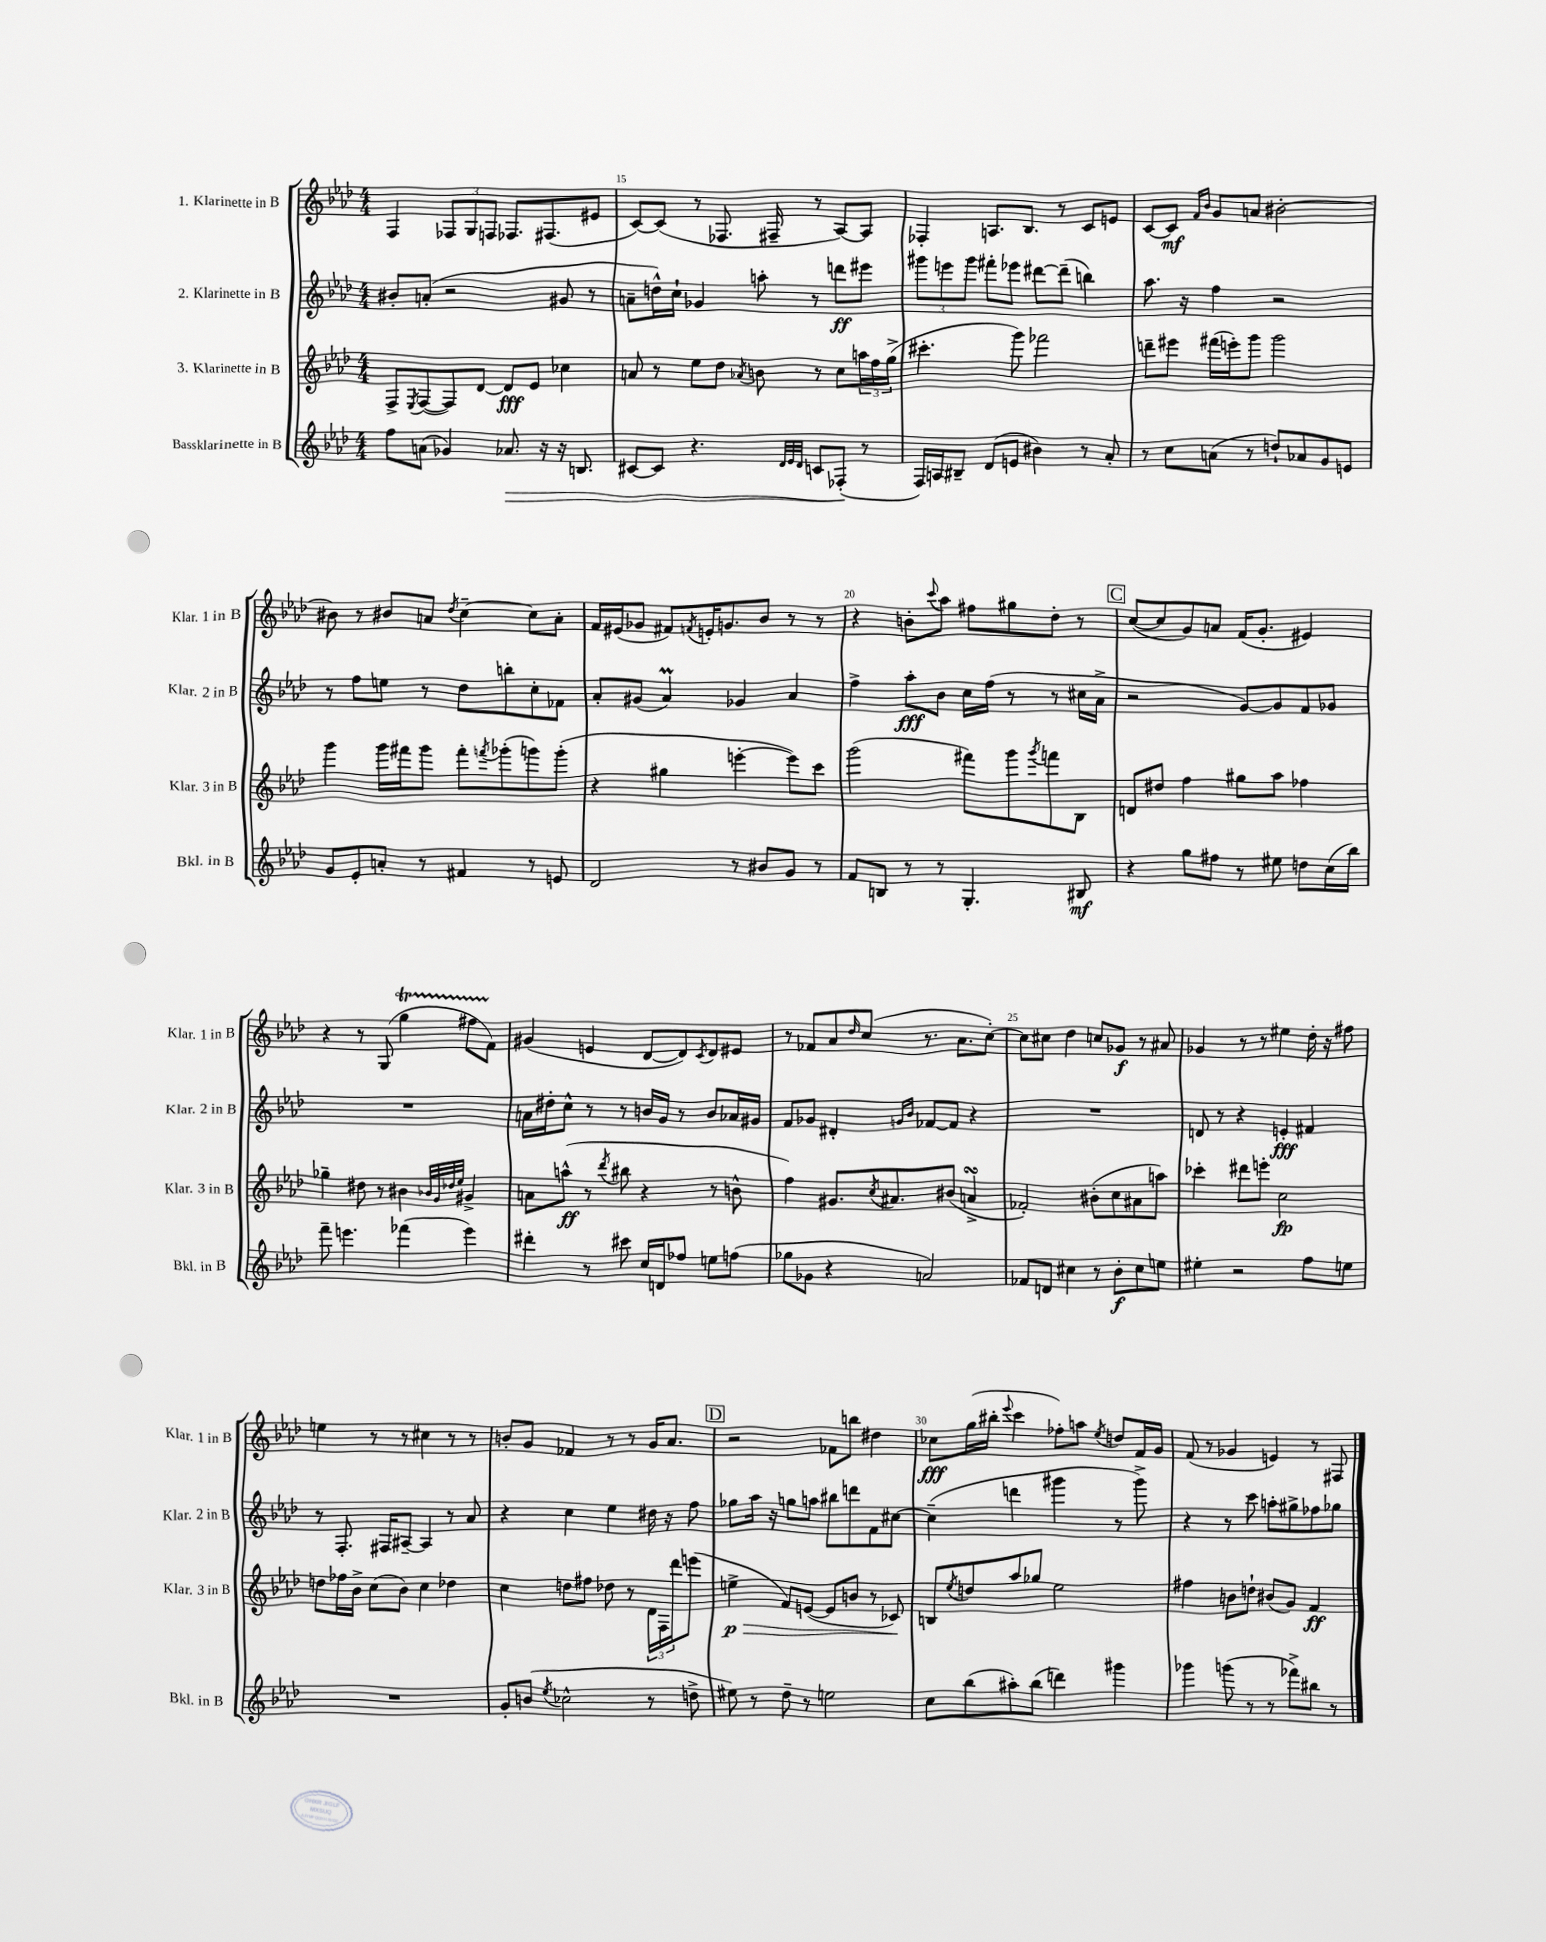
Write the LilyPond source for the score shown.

<<
\new StaffGroup <<
\new Staff = "s0" \with { instrumentName = "1. Klarinette in B" shortInstrumentName = "Klar. 1 in B" } {
    \clef treble \key aes \major \numericTimeSignature \time 4/4
    f4 \tuplet 3/2 { fes8 g8 f8 } fes8. fis8.( eis'8 |
    c'8~) c'8( r8 fes8. fis16-- r8 aes8~) aes8 |
    fes4-. a8. bes8. r8 c'8 e'8 |
    c'8~ c'8\mf \grace { f'16 bes'16 } g'8 a'8 bis'2~-. |
    bis'8 r8 bis'8 a'8 \acciaccatura { des''8 } c''4~-- c''8 a'8-. |
    f'16 eis'16( ges'8 fis'8) \acciaccatura { f'8 } e'16-. g'8. bes'8 r8 r8 |
    r4 b'8-. \appoggiatura { c'''8 } aes''8 fis''8 gis''8 des''8-. r8 |
    \mark \markup { \box "C" } c''8~( c''8 g'8) a'8 f'16( g'8.-. eis'4) |
    r4 r8 g8( g''4\startTrillSpan fis''8 f'8\stopTrillSpan) |
    gis'4( e'4 des'8~ des'8) \acciaccatura { c'8 } des'8 eis'8 |
    r8 fes'8 aes'8 \grace { des''16 } c''8( r8. aes'8. c''8~-.) |
    c''8 cis''8 des''4 c''8 ges'8\f r8 ais'8 |
    ges'4 r8 r8 eis''4 des''16-. r16 fis''8 |
    e''4 r8 r8 cis''4 r8 r8 |
    b'8-. g'8 fes'4 r8 r8 g'16 aes'8. |
    \mark \markup { \box "D" } r2 fes'8 b''8 dis''4 |
    ces''8\fff g''16( bis''16-. \appoggiatura { ees'''8 } c'''4 fes''8-.) a''8 \acciaccatura { ees''8 } d''8 f'16 g'16 |
    f'8( r8 ges'4 e'4) r8 fis8 \bar "|." |
}
\new Staff = "s1" \with { instrumentName = "2. Klarinette in B" shortInstrumentName = "Klar. 2 in B" } {
    \clef treble \key aes \major \numericTimeSignature \time 4/4
    bis'8-. a'8-.( r2 gis'8 r8 |
    a'8-- d''16-^) c''16-! ges'4 a''8-. r8 d'''8\ff eis'''8 |
    \tuplet 3/2 { gis'''8 e'''8 gis'''8 } fis'''8-. ees'''8 dis'''8~ dis'''8--( b''4) |
    aes''8. r16 f''4 r2 |
    r8 f''8 e''8 r8 des''8 b''8-. c''8-. fes'8 |
    aes'8-. gis'8( aes'4\prall) ges'4 aes'4 |
    f''4-> aes''8-.\fff bes'8 c''16 f''16( r8 r8 cis''16 aes'16-> |
    \mark \markup { \box "C" } r2 g'8~) g'8 f'8 ges'8 |
    R1 |
    a'16 dis''16-. c''8-^ r8 r8 b'16 g'16 r8 b'8 aes'16 gis'16 |
    f'8 ges'8 dis'4-. \grace { g'16 bes'16 } fes'8~ fes'8 r4 |
    R1 |
    d'8 r8 r4 e'4-.\fff fis'4 |
    r8 f8.-. fis16 ais8~-- ais4 r8 aes'8 |
    r4 c''4 ees''4 dis''16 r16 f''8 |
    \mark \markup { \box "D" } ges''8 aes''16 r16 g''8 a''8 bis''8 d'''8 f'8 cis''8~ |
    cis''4--( d'''4 gis'''4 r8 gis'''8->) |
    r4 r8 c'''8 a''8-. gis''8-> fes''8 ges''8 \bar "|." |
}
\new Staff = "s2" \with { instrumentName = "3. Klarinette in B" shortInstrumentName = "Klar. 3 in B" } {
    \clef treble \key aes \major \numericTimeSignature \time 4/4
    f8-> \acciaccatura { ees8 } f8~( f8) des'8~ des'8\fff ees'8 ces''4 |
    a'8 r8 ees''8 des''8 \acciaccatura { aes'8 } b'8 r8 c''8 \tuplet 3/2 { a''16 f''16 g''16->( } |
    cis'''4.-. g'''8) fes'''2 |
    d'''8-- eis'''8 fis'''16( e'''16-.) g'''8 g'''2 |
    g'''4 g'''16 fis'''16 g'''8 fis'''8-. \acciaccatura { f'''8 } ges'''8-.( g'''8) g'''8-.( |
    r4 gis''4 e'''4~-. e'''8) c'''8 |
    g'''2( fis'''8) g'''8 \acciaccatura { g'''8 } f'''8 bes8 |
    \mark \markup { \box "C" } d'8 dis''8 f''4 gis''8 aes''8 fes''4 |
    ges''4-- dis''8 r8 bis'4 \grace { bes'32 g'32 des''32 ees''32 } gis'4-> |
    a'8 a''8-^\ff( r8 \acciaccatura { des'''8 } bis''8 r4 r8 b'8-^ |
    f''4) gis'8. \acciaccatura { c''8 } ais'8. bis'8( a'4->\turn |
    fes'2-.) bis'8-.( c''8 ais'8 a''8) |
    ces'''4-. dis'''8 e'''8-. c''2\fp |
    d''8 fes''16 bes'16-> c''8( bes'8) c''4 des''4 |
    c''4 d''8 fis''8 des''8 r8 \tuplet 3/2 { des'16 f16 des'''16 } e'''8( |
    \mark \markup { \box "D" } e''4->\p\> f'8) e'8~( e'8 b'8 r8 ces'8\!) |
    b8 \acciaccatura { ees''8 } d''8 aes''8 ges''8 ees''2 |
    fis''4 b'8 d''8-! bis'8( g'8) f'4\ff \bar "|." |
}
\new Staff = "s3" \with { instrumentName = "Bassklarinette in B" shortInstrumentName = "Bkl. in B" } {
    \clef treble \key aes \major \numericTimeSignature \time 4/4
    f''8 a'8( ges'4) aes'8.\> r16 r16 b8. |
    cis'8~ cis'8 r4. \grace { des'32 ees'32 des'32 } c'8 fes8-.\!( r8 |
    f16) a16 bis8-- des'8( e'8 bis'4) r8 aes'8-. |
    r8 c''8 a'8( r8 d''8-!) aes'8 g'8 e'8 |
    g'8 ees'8-. a'8-. r8 fis'4 r8 e'8 |
    des'2 r8 bis'8 g'8 r8 |
    f'8 b8 r8 r8 g4.-. bis8\mf |
    \mark \markup { \box "C" } r4 g''8 fis''8 r8 eis''8 d''8 c''16( bes''16) |
    f'''8-- e'''4. fes'''4( e'''4) |
    dis'''4-. r8 cis'''8 c''16 d'16 fes''8 e''8 f''8( |
    ges''8 ges'8 r4 a'2) |
    fes'8 d'8 cis''4 r8 bes'8-.\f cis''8 e''8 |
    eis''4-. r2 f''8 e''8 |
    R1 |
    g'8-. b'8( \acciaccatura { ees''8 } ces''2-^ r8 d''8-> |
    \mark \markup { \box "D" } eis''8) r8 des''8-- r8 e''2 |
    c''8 bes''8( ais''8-.) bes''8( d'''4) gis'''4 |
    ges'''4 g'''8( r8 r8 fes'''8->) bis''8 r8 \bar "|." |
}
>>
>>
\layout { \context { \Score currentBarNumber = #14 \override BarNumber.break-visibility = ##(#f #t #t) barNumberVisibility = #(every-nth-bar-number-visible 5) } }
